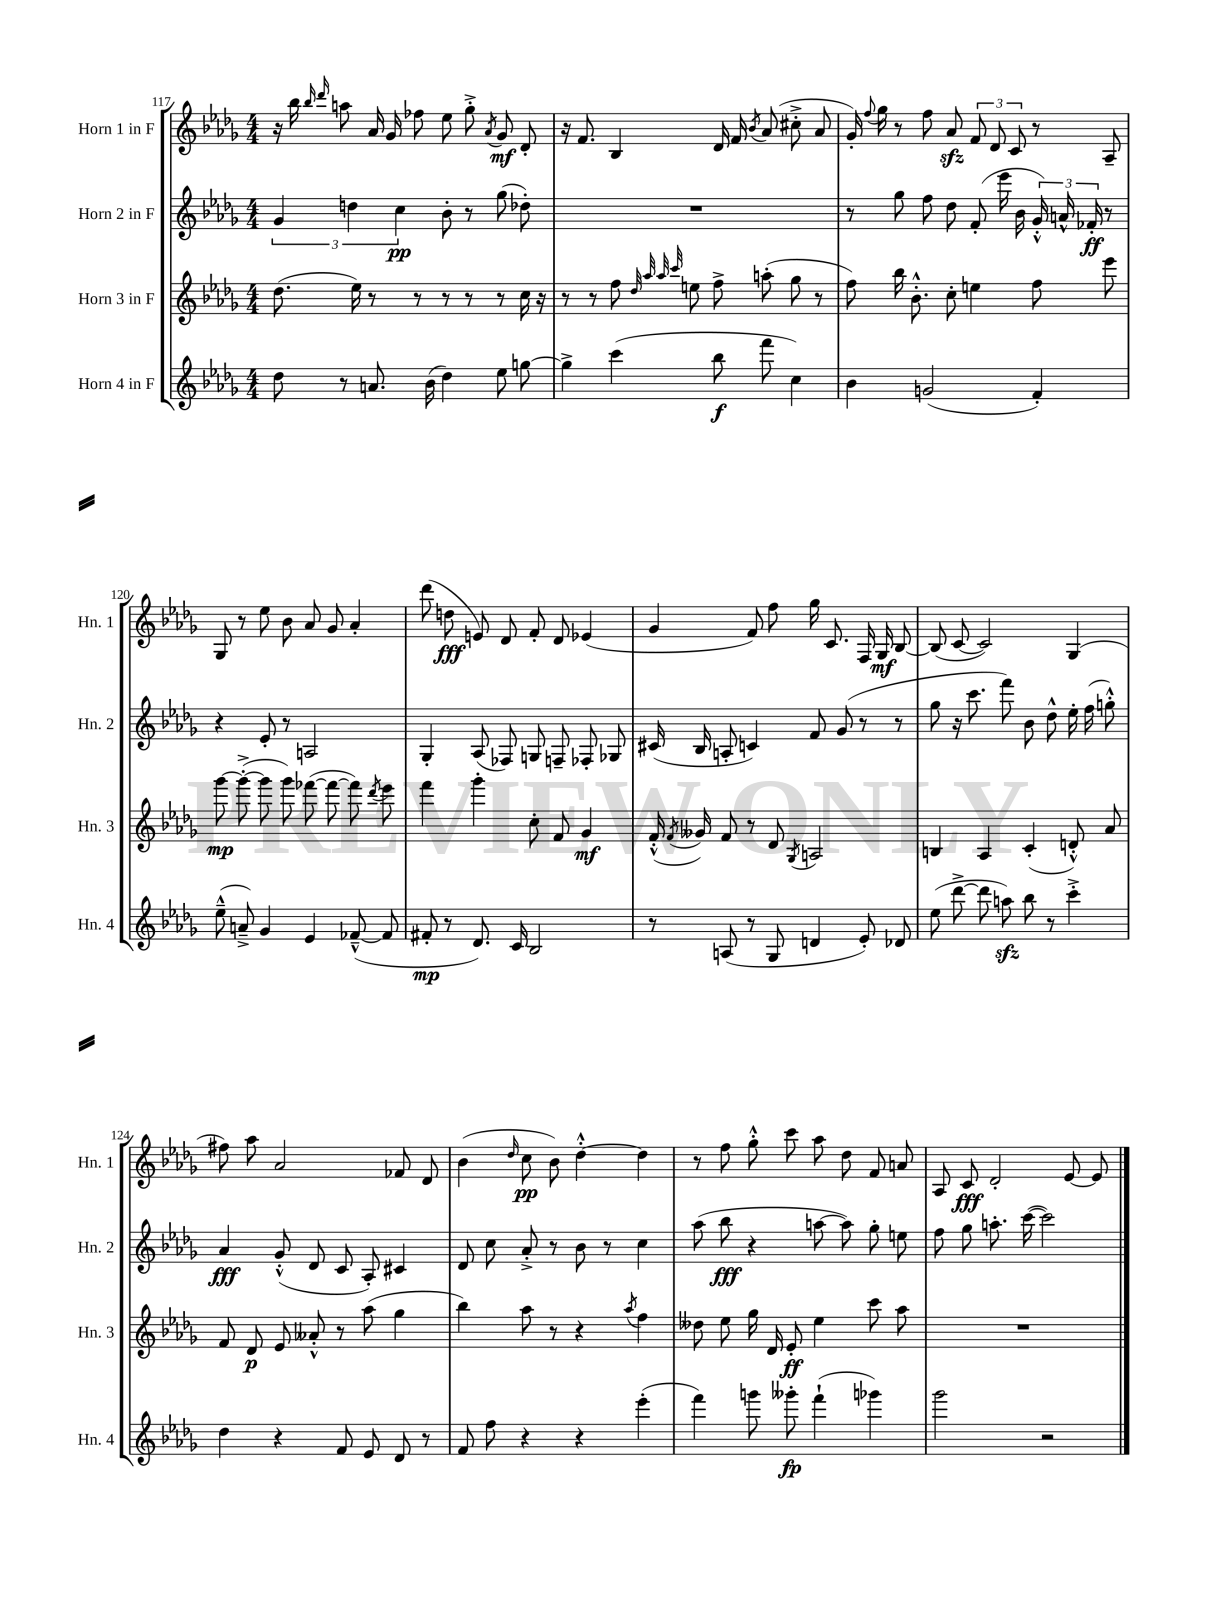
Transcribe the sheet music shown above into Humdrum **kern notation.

**kern	**dynam	**kern	**dynam	**kern	**dynam	**kern	**dynam
*part4	*part4	*part3	*part3	*part2	*part2	*part1	*part1
*staff4	*staff4	*staff3	*staff3	*staff2	*staff2	*staff1	*staff1
*I"Horn 4 in F	*	*I"Horn 3 in F	*	*I"Horn 2 in F	*	*I"Horn 1 in F	*
*I'Hn. 4	*	*I'Hn. 3	*	*I'Hn. 2	*	*I'Hn. 1	*
*clefG2	*	*clefG2	*	*clefG2	*	*clefG2	*
*k[b-e-a-d-g-]	*	*k[b-e-a-d-g-]	*	*k[b-e-a-d-g-]	*	*k[b-e-a-d-g-]	*
*M4/4	*	*M4/4	*	*M4/4	*	*M4/4	*
=117	=117	=117	=117	=117	=117	=117	=117
8dd-\	.	(8.dd-\	.	6g-/	.	16r	.
.	.	.	.	.	.	16bb-\	.
.	.	.	.	.	.	16qqbb-/	.
.	.	.	.	.	.	16qqddd-/	.
8r	.	.	.	.	.	8aan\	.
.	.	.	.	6ddn\	.	.	.
.	.	16ee-\)	.	.	.	.	.
8.an/	.	8r	.	.	.	16a-/	.
.	.	.	.	.	.	16g-/	.
.	.	.	.	6cc\	pp	.	.
.	.	8r	.	.	.	8ff-X\	.
(16b-\	.	.	.	.	.	.	.
4dd-\)	.	8r	.	8b-'\	.	8ee-\	.
.	.	8r	.	8r	.	8gg-'^\	.
.	.	.	.	.	.	8qa-/	.
8ee-\	.	8r	.	(8gg-\	.	8g-/	mf
[8ggn\	.	16cc\	.	8dd-X'\)	.	8d-'/	.
.	.	16r	.	.	.	.	.
=118	=118	=118	=118	=118	=118	=118	=118
4gg^\]	.	8r	.	1r	.	16r	.
.	.	.	.	.	.	8.f/	.
.	.	8r	.	.	.	.	.
(4ccc\	.	8ff\	.	.	.	4B-/	.
.	.	32qqdd-/	.	.	.	.	.
.	.	32qqaa-/	.	.	.	.	.
.	.	32qqaa-/	.	.	.	.	.
.	.	32qqccc/	.	.	.	.	.
.	.	8een\	.	.	.	.	.
8bb-\	f	8ff^\	.	.	.	16d-/	.
.	.	.	.	.	.	16f/	.
.	.	.	.	.	.	8qb-/	.
8fff\	.	(8aan'\	.	.	.	(8a-/	.
4cc\)	.	8gg-\	.	.	.	8cc#X'^\	.
.	.	8r	.	.	.	8a-/	.
=119	=119	=119	=119	=119	=119	=119	=119
4b-\	.	8ff\)	.	8r	.	16g-'/)	.
.	.	.	.	.	.	8qqff/	.
.	.	.	.	.	.	16gg-\	.
.	.	16bb-\	.	8gg-\	.	8r	.
.	.	8.b-'^^\	.	.	.	.	.
(2gn/	.	.	.	8ff\	.	8ff\	.
.	.	8cc'\	.	8dd-\	.	8a-zz/	.
.	.	4een\	.	(8f'/	.	12f/	.
.	.	.	.	.	.	12d-/	.
.	.	.	.	16eee-\	.	.	.
.	.	.	.	.	.	12c/	.
.	.	.	.	16b-\	.	.	.
4f'/)	.	8ff\	.	24g-'^^/)	.	8r	.
.	.	.	.	24an^^/	.	.	.
.	.	.	.	24f-X'/	ff	.	.
.	.	8eee-\	.	8r	.	8A-~/	.
!!LO:LB:g=z
=120	=120	=120	=120	=120	=120	=120	=120
(8ee-~^^\	.	[8ggg-\	mp	4r	.	8G-/	.
8an~^/)	.	(8ggg-'^\_	.	.	.	8r	.
4g-/	.	8ggg-\]	.	8e-'/	.	8ee-\	.
.	.	8ggg-\)	.	8r	.	8b-\	.
4e-/	.	([8fff-X\	.	2An/	.	8a-/	.
.	.	8fff-\_	.	.	.	8g-/	.
([8f-X~^^/	.	8fff-\])	.	.	.	4a-'/	.
.	.	8qddd-/	.	.	.	.	.
8f-/]	.	8eee-\	.	.	.	.	.
=121	=121	=121	=121	=121	=121	=121	=121
8f#X'/	mp	4fff\	.	4G-'/	.	(8ddd-\	.
8r	.	.	.	.	.	8ddn\	fff
8.d-/)	.	4ggg-'\	.	(8A-/	.	8en/)	.
.	.	.	.	8F-X/)	.	8d-/	.
16c/	.	.	.	.	.	.	.
2B-/	.	8cc'\	.	8Gn/	.	8f'/	.
.	.	8f/	.	8Fn~/	.	8d-/	.
.	.	4g-/	mf	8F-X'/	.	(4e-X/	.
.	.	.	.	8G-X/	.	.	.
=122	=122	=122	=122	=122	=122	=122	=122
8r	.	(16f'^^/	.	(16c#X/	.	4g-/	.
.	.	8qf/	.	.	.	.	.
.	.	16g--X/)	.	16B-/	.	.	.
(8An/	.	8f/	.	8An'/	.	.	.
8r	.	8r	.	4cn/)	.	8f/)	.
8G-/	.	8d-/	.	.	.	8ff\	.
.	.	8qG-/	.	.	.	.	.
4dn/	.	2An/	.	8f/	.	16gg-\	.
.	.	.	.	.	.	8.c/	.
.	.	.	.	(8g-/	.	.	.
8e-'/)	.	.	.	8r	.	16F/	.
.	.	.	.	.	.	16G-/	mf
8d-X/	.	.	.	8r	.	[8B-/	.
=123	=123	=123	=123	=123	=123	=123	=123
(8ee-\	.	4Bn/	.	8gg-\	.	(8B-/]	.
[8ddd-^\	.	.	.	16r	.	[8c/	.
.	.	.	.	8.ccc\	.	.	.
8ddd-\]	.	4A-/	.	.	.	2c/])	.
8aanzz\)	.	.	.	8fff\)	.	.	.
8bb-\	.	(4c'/	.	8b-\	.	.	.
8r	.	.	.	8dd-^^\	.	.	.
4ccc'^\	.	8dn'^^/)	.	16ee-'\	.	(4G-/	.
.	.	.	.	(16ff\	.	.	.
.	.	8a-/	.	8ggn'^^\)	.	.	.
!!LO:LB:g=z
=124	=124	=124	=124	=124	=124	=124	=124
4dd-\	.	8f/	.	4a-/	fff	8ff#X\)	.
.	.	8d-/	p	.	.	8aa-\	.
4r	.	8e-/	.	(8g-'^^/	.	2a-/	.
.	.	8a--X'^^/	.	8d-/	.	.	.
8f/	.	8r	.	8c/	.	.	.
8e-/	.	(8aa-\	.	8A-'/)	.	.	.
8d-/	.	4gg-\	.	4c#X/	.	8f-X/	.
8r	.	.	.	.	.	8d-/	.
=125	=125	=125	=125	=125	=125	=125	=125
8f/	.	4bb-\)	.	8d-/	.	(4b-\	.
8ff\	.	.	.	8cc\	.	.	.
.	.	.	.	.	.	16qqdd-/	.
4r	.	8aa-\	.	8a-'^/	.	8cc\	pp
.	.	8r	.	8r	.	8b-\)	.
4r	.	4r	.	8b-\	.	[4dd-'^^\	.
.	.	.	.	8r	.	.	.
.	.	8qaa-/	.	.	.	.	.
(4eee-'\	.	4ff\	.	4cc\	.	4dd-\]	.
=126	=126	=126	=126	=126	=126	=126	=126
4fff\)	.	8dd--X\	.	(8aa-\	.	8r	.
.	.	8ee-\	.	8bb-\	fff	8ff\	.
8gggn\	.	16gg-\	.	4r	.	8gg-'^^\	.
.	.	16d-/	.	.	.	.	.
8ggg--X'\	fp	8e-'/	ff	.	.	8ccc\	.
(4fff`\	.	4ee-\	.	[8aan\	.	8aa-\	.
.	.	.	.	8aa\])	.	8dd-\	.
4ggg-X\)	.	8ccc\	.	8gg-'\	.	8f/	.
.	.	8aa-\	.	8een\	.	8an/	.
=127	=127	=127	=127	=127	=127	=127	=127
2ggg-\	.	1r	.	8ff\	.	8A-/	.
.	.	.	.	8gg-\	.	8c/	fff
.	.	.	.	8.aan'\	.	2d-'/	.
.	.	.	.	([16ccc\	.	.	.
2r	.	.	.	2ccc\])	.	.	.
.	.	.	.	.	.	[8e-/	.
.	.	.	.	.	.	8e-/]	.
==	==	==	==	==	==	==	==
*-	*-	*-	*-	*-	*-	*-	*-
